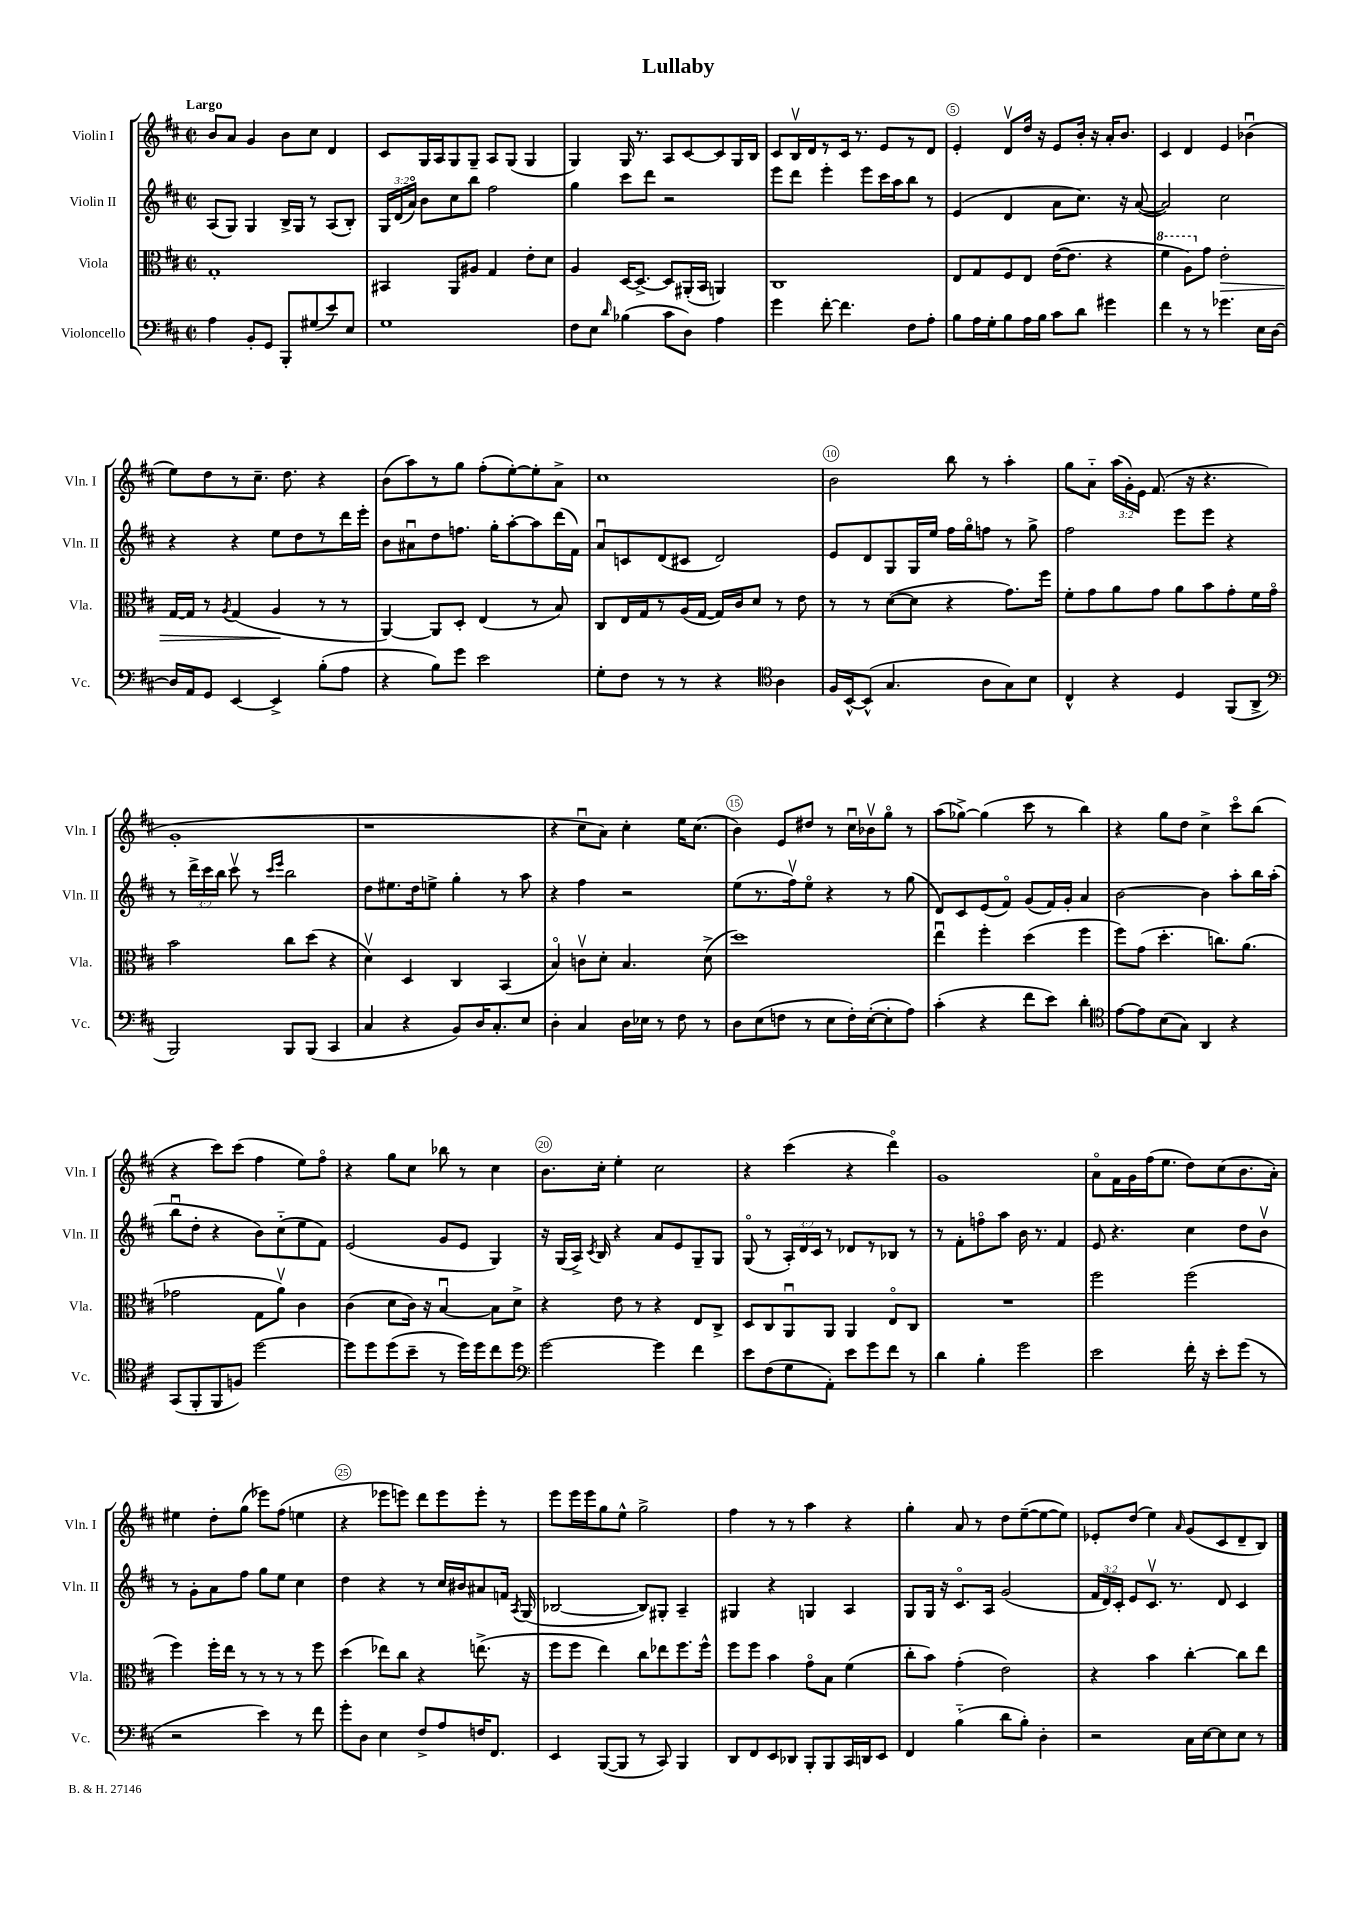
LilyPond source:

\header { title = "Lullaby" }
<<
\new StaffGroup <<
\new Staff = "s0" \with { instrumentName = "Violin I" shortInstrumentName = "Vln. I" } {
    \clef treble \key d \major \defaultTimeSignature \time 2/2 \override Staff.TupletNumber.text = #tuplet-number::calc-fraction-text \tempo "Largo"
    \autoBeamOff b'8[ a'8] g'4 b'8[ cis''8] d'4 |
    cis'8[ g16 a16 g8 g8]-- a8[ g8]( g4 |
    g4) g16 r8. a8[ cis'8~ cis'8 g16 b16] |
    cis'8[ b16\upbow d'16 r8 cis'16] r8. e'8[ r8 d'8] |
    e'4-. d'8[\upbow d''16] r16 e'8[ b'16]-. r16 a'16[-. b'8.] |
    cis'4 d'4 e'4 bes'4\downbow( |
    e''8[) d''8 r8 cis''8.]-- d''8. r4 |
    b'8[( a''8) r8 g''8] fis''8[-.( e''8~-.) e''8-. a'8]-> |
    cis''1 |
    b'2 b''8 r8 a''4-. |
    g''8[ a'8]-_ \tuplet 3/2 { a''16[( g'16-.) e'16] } fis'8.( r16 r4. |
    g'1-. |
    r1 |
    r4 cis''8[\downbow a'8]) cis''4-. e''16[ cis''8.]( |
    b'4) e'8[ dis''8] r8 cis''16[\downbow bes'16\upbow g''8]\flageolet r8 |
    a''8[( ges''8]~->) ges''4( cis'''8 r8 b''4) |
    r4 g''8[ d''8] cis''4-> cis'''8[\flageolet b''8]( |
    r4 cis'''8[) cis'''8]( fis''4 e''8[) fis''8]\flageolet |
    r4 g''8[ cis''8] bes''8 r8 cis''4 |
    b'8.[ cis''16]-. e''4-. cis''2 |
    r4 cis'''4( r4 d'''4\flageolet) |
    g'1 |
    a'8[\flageolet fis'16 g'16 fis''16( e''8.] d''8[) cis''8( b'8. a'16]-.) |
    eis''4 d''8[-. g''8]( ees'''8[) fis''8]( e''4 |
    r4 ees'''8[ e'''8]) d'''8[ e'''8 e'''8]-. r8 |
    e'''8[ e'''16 e'''16 g''8 e''8]-^ g''2-> |
    fis''4 r8 r8 a''4 r4 |
    g''4-. a'8 r8 d''8[ e''8~--( e''8~ e''8]) |
    ees'8[-. d''8]( e''4) \grace { a'16 } g'8[( cis'8 d'8-- b8]) \bar "|." |
}
\new Staff = "s1" \with { instrumentName = "Violin II" shortInstrumentName = "Vln. II" } {
    \clef treble \key d \major \defaultTimeSignature \time 2/2 \override Staff.TupletNumber.text = #tuplet-number::calc-fraction-text
    \autoBeamOff a8[( g8]) g4 b16[-> g16] r8 a8[( b8]-.) |
    \tuplet 3/2 { g16[ d'16( a'16]\flageolet) } b'8[ cis''8 b''8] fis''2 |
    g''4 cis'''8[ d'''8] r2 |
    e'''8[ d'''8] e'''4-. e'''8[ cis'''16 a''16 b''8] r8 |
    e'4( d'4 a'8[ cis''8.]) r16 a'8~( |
    a'2) cis''2 |
    r4 r4 e''8[ d''8 r8 d'''16 e'''16]-. |
    b'8[ ais'8\downbow d''8 f''8.] g''16[-. a''8~-. a''8 d'''16( fis'16]) |
    a'8[\downbow c'8 d'8( cis'8] d'2) |
    e'8[ d'8 g8 g16 e''16] fis''16[ g''16\flageolet f''8] r8 g''8-> |
    fis''2 e'''8[ e'''8] r4 |
    r8 \tuplet 3/2 { d'''16[-> cis'''16 b''16] } cis'''8\upbow r8 \grace { cis'''16[ e'''16] } b''2 |
    d''8[ eis''8. d''16 e''8]-> g''4-. r8 a''8 |
    r4 fis''4 r2 |
    e''8[( r8. fis''16\upbow) e''8]\flageolet r4 r8 g''8( |
    d'8[) cis'8 e'8( fis'8]\flageolet) g'8[( fis'16) g'16]-. a'4 |
    b'2~ b'4 a''8[-. b''16 a''16]-.( |
    b''8[\downbow d''8]-. r4 b'8[) cis''8-_( e''8 fis'8]) |
    e'2( g'8[ e'8] g4) |
    r16 g16[( a16]->) \acciaccatura { cis'8 } b16 r4 a'8[ e'8 g8-- g8] |
    g8\flageolet( r8 \tuplet 3/2 { a16[-.) d'16 cis'16] } r8 des'8[ r8 bes8] r8 |
    r8 fis'8[-. f''8\flageolet a''8] b'16 r8. fis'4 |
    e'8 r4. cis''4 d''8[ b'8]\upbow |
    r8 g'8[-. a'8 fis''8] g''8[ e''8] cis''4 |
    d''4 r4 r8 cis''16[ bis'16 ais'8 f'16] \acciaccatura { a8 } g16( |
    bes2~ bes8[) gis8]-. a4-- |
    gis4 r4 g4 a4 |
    g8[ g16] r16 cis'8.[\flageolet a16] g'2( |
    \tuplet 3/2 { fis'16[ d'16) cis'16]-. } e'8[ cis'8.]\upbow r8. d'8 cis'4 \bar "|." |
}
\new Staff = "s2" \with { instrumentName = "Viola" shortInstrumentName = "Vla." } {
    \clef alto \key d \major \defaultTimeSignature \time 2/2
    \autoBeamOff g1-. |
    bis,4 a,8[ ais8] g4 e'8[-. d'8] |
    a4 d16[~ d8.]~-> d8[ ais,16-.( b,16] a,4) |
    cis1 |
    e8[ g8 fis8 e8] e'16[~( e'8.] r4 |
    \ottava #1 fis''4 a'8[) \ottava #0 g'8] e'2-.\> |
    g16[~ g16] r8 \acciaccatura { a8 } g4( a4\! r8 r8 |
    a,4~) a,8[ d8]-. e4( r8 b8) |
    cis8[ e16 g16 r8 a16( g16]~ g16[) cis'16 d'8] r8 e'8 |
    r8 r8 d'8[~( d'8] r4 g'8.[) fis''16] |
    fis'8[-. g'8 a'8 g'8] a'8[ b'8 g'8-. fis'16 g'16]\flageolet |
    b'2 cis''8[ d''8]( r4 |
    d'4\upbow) d4 cis4 b,4( |
    b4\flageolet) c'8[\upbow d'8]-. b4. d'8->( |
    d''1) |
    e''4\downbow fis''4-. d''4( fis''4 |
    fis''8[) g'8]( d''4.-. c''8.[) a'8.]( |
    ges'2 g8[ a'8]\upbow) cis'4 |
    cis'4( d'8[ cis'16]) r16 b4~\downbow b8[ d'8]-> |
    r4 e'8 r8 r4 e8[ cis8]-> |
    d8[ cis8 a,8\downbow a,8] a,4 e8[\flageolet cis8] |
    R1 |
    fis''2 fis''2( |
    fis''4) fis''16[-. e''16] r8 r8 r8 r8 fis''8 |
    d''4( ees''8[) cis''8] r4 e''8.->( r16 |
    fis''8[ fis''8] e''4) cis''8[ ees''8 fis''8. fis''16]-^ |
    fis''8[ fis''8] b'4 g'8[\flageolet b8] fis'4( |
    cis''8[-. b'8]) g'4-.( e'2) |
    r4 b'4 cis''4~-. cis''8[ e''8] \bar "|." |
}
\new Staff = "s3" \with { instrumentName = "Violoncello" shortInstrumentName = "Vc." } {
    \clef bass \key d \major \defaultTimeSignature \time 2/2
    \autoBeamOff a4 b,8[-. g,8] b,,8[-. gis8( e'8) e8] |
    g1 |
    fis8[ e8] \grace { d'16 } bes4( cis'8[ d8]) a4 |
    g'4 fis'8~-. fis'4. fis8[ a8]-. |
    b8[ a16 g16-. b8 a16 b16] cis'8[ d'8] gis'4 |
    fis'4 r8 r8 ges'4. e16[ d16]~ |
    d16[ a,16 g,8] e,4~ e,4-> b8[-.( a8] |
    r4 b8[) g'8] e'2 |
    g8[-. fis8] r8 r8 r4 \clef tenor a4 |
    fis16[ b,16~-^ b,8]-^( g4. a8[ g8) b8] |
    cis4-^ r4 d4 fis,8[( a,8]-> |
    \clef bass b,,2) b,,8[ b,,8]( cis,4 |
    cis4 r4 b,8[) d16 cis8.-. e8] |
    d4-. cis4 d16[ ees16] r8 fis8 r8 |
    d8[ e8( f8] r8 e8[ f16-.) e16~-.( e8-. a8]) |
    cis'4-.( r4 fis'8[ e'8]) d'4-. |
    \clef tenor e'8[~ e'8 b8( g8]) a,4 r4 |
    g,8[( fis,8-. fis,8 f8]) d''2~ |
    d''8[ d''8 d''8( b'8]-- r8 d''16[) d''16 cis''8 d''8] |
    \clef bass g'2~ g'4 fis'4 |
    e'8[ fis8( g8 a,8]-.) e'8[ g'8 fis'8] r8 |
    d'4 b4-. g'2 |
    e'2 fis'16-. r16 e'8[-. g'8]( r8 |
    r2 e'4) r8 fis'8 |
    g'8[-. d8] e4 fis8[-> a8 f16 fis,8.] |
    e,4 b,,8[~( b,,8] r8 cis,8) b,,4 |
    d,8[ fis,8 e,8 des,8] b,,8[-. b,,8 cis,16 d,16 e,8] |
    fis,4 b4-_( d'8[ b8]-.) d4-. |
    r2 cis16[ e16~ e8 e8] r8 \bar "|." |
}
>>
>>
\layout { \context { \Score \override BarNumber.break-visibility = ##(#f #t #t) barNumberVisibility = #(every-nth-bar-number-visible 5) \override BarNumber.stencil = #(make-stencil-circler 0.1 0.3 ly:text-interface::print) } }
